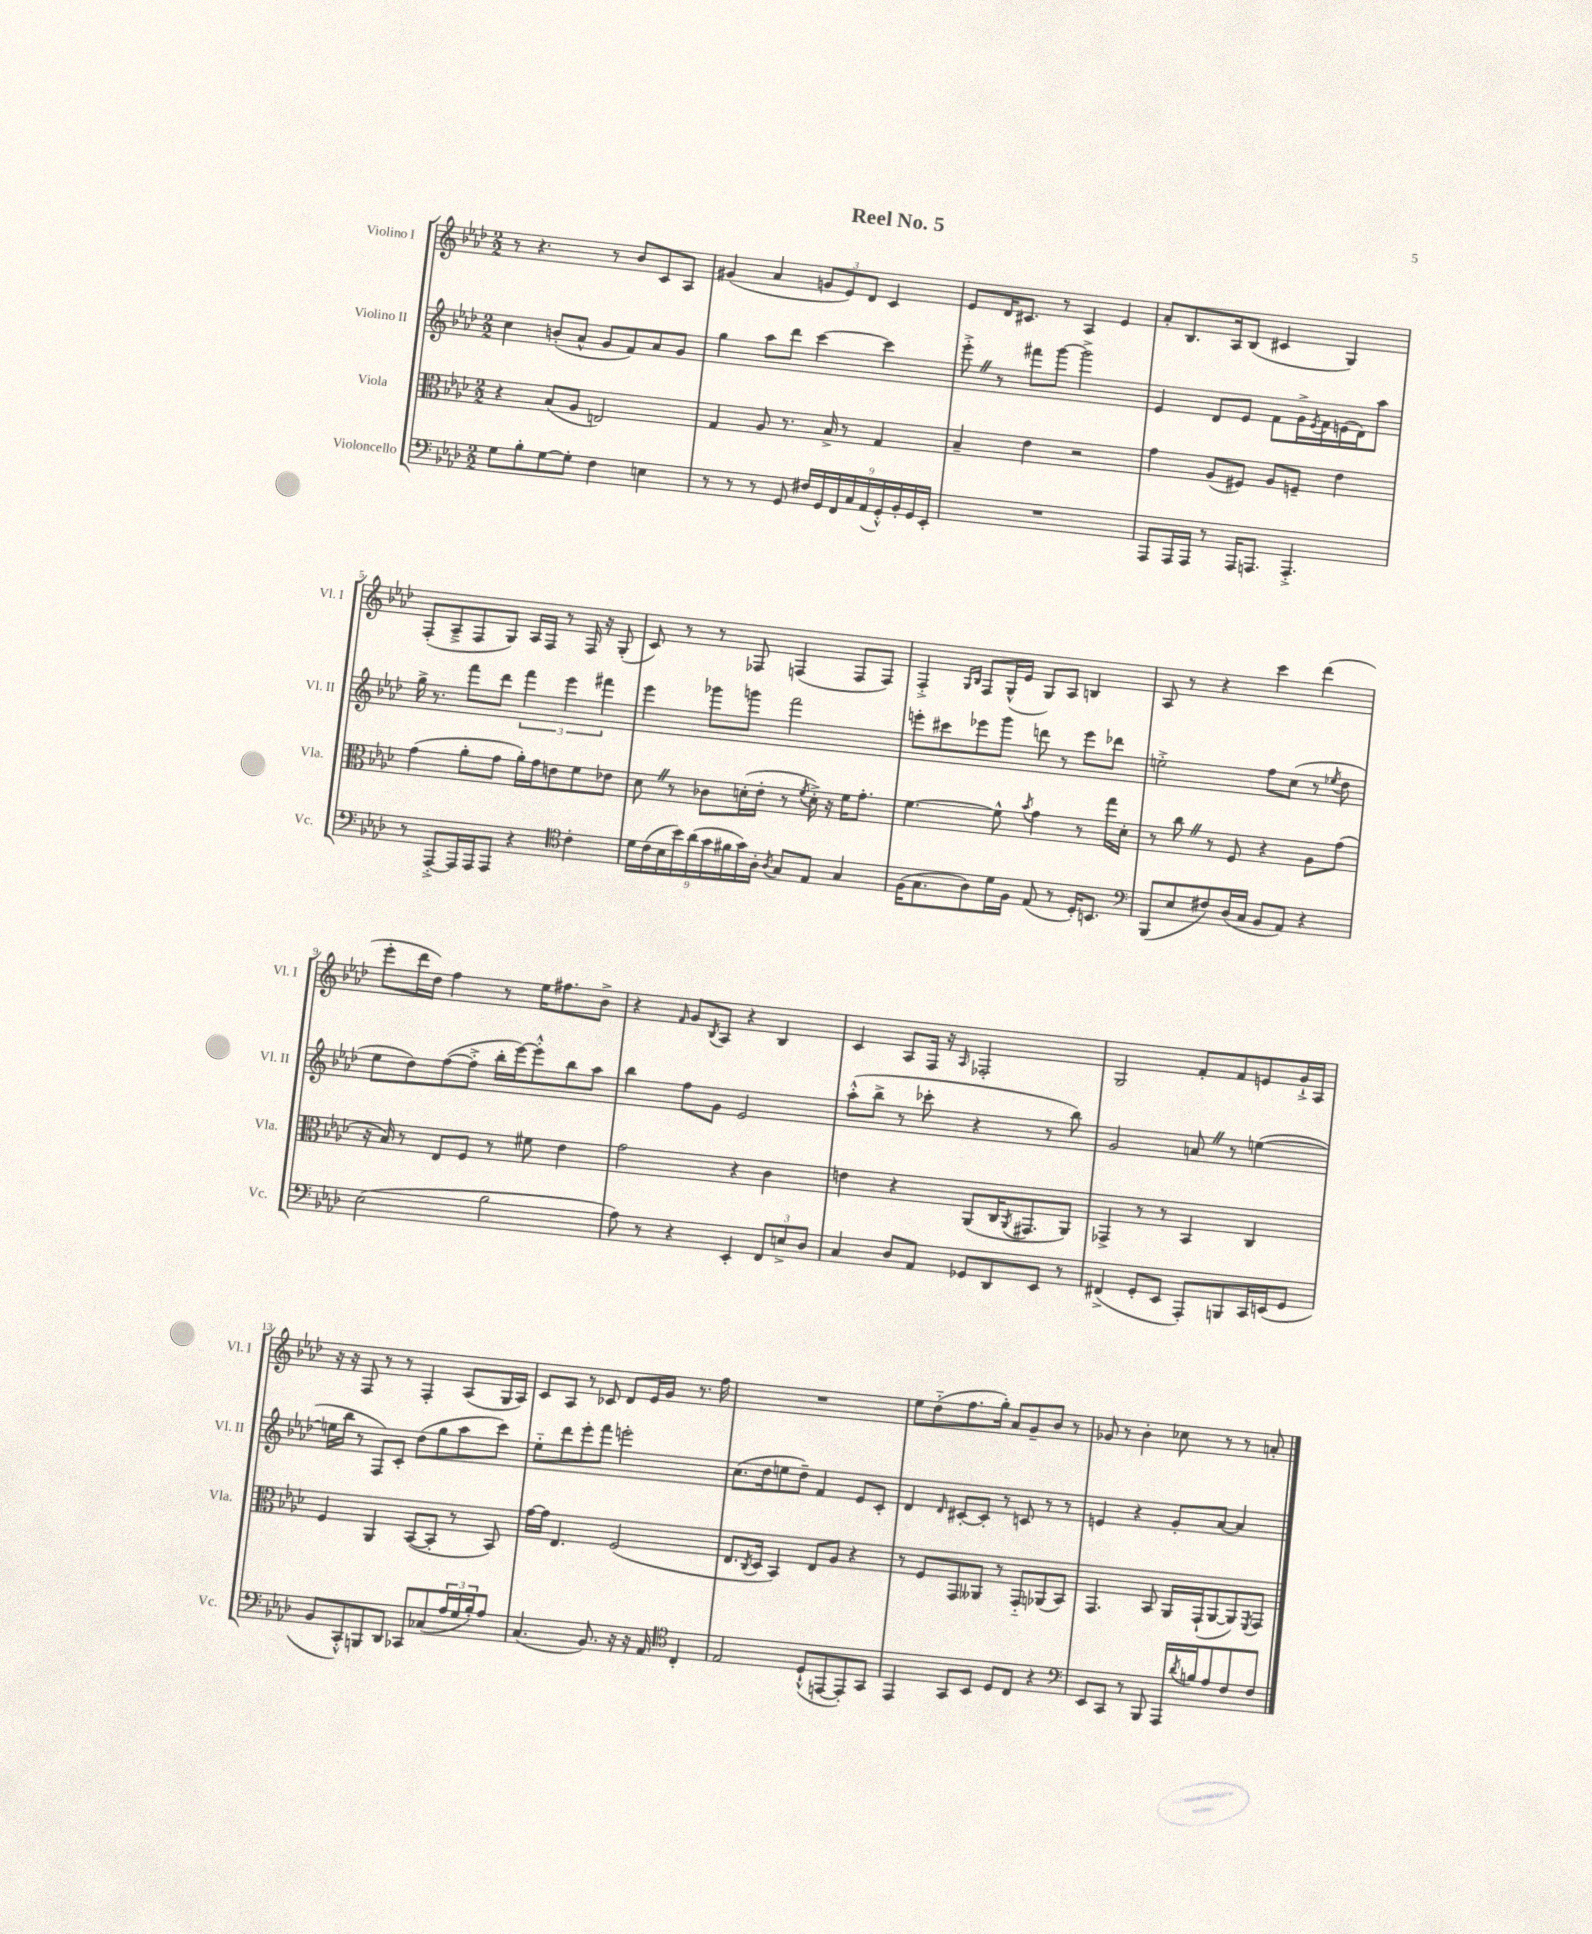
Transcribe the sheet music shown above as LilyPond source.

\header { title = "Reel No. 5" }
<<
\new StaffGroup <<
\new Staff = "s0" \with { instrumentName = "Violino I" shortInstrumentName = "Vl. I" } {
    \clef treble \key aes \major \numericTimeSignature \time 2/2
    r8 r4. r8 bes'8 c'8 aes8 |
    gis'4( aes'4 \tuplet 3/2 { g'8 ees'8) des'8 } c'4 |
    ees'8 des'16 cis'8. r8 aes4 ees'4 |
    aes'8-. bes8. aes16 bes8( cis'4 g4) |
    f8-.( aes8---> f8 g8) aes16 f16 r8 f16 r16 g8-.( |
    c'8) r8 r8 fes8 f4( f8 f8) |
    f4-.-> \grace { g16 bes16 } f8 g16-^( ees'16 g8) aes8 b4 |
    aes8 r8 r4 c'''4 des'''4( |
    ees'''8-. des'''16 des''16) f''4 r8 ees''16 fis''8. bes'8-> |
    r4 \grace { f'16 } g'8 \acciaccatura { bes8 } aes8 r4 bes4 |
    c'4 aes8 f16 r16 \grace { aes16 } fes2-. |
    g2 f'8-. f'8 e'8 g'16-!-> aes16 |
    r16 r16 f8 r8 r8 f4-. aes8( g16 aes16) |
    c'8 aes8 r8 ces'8 des'8 ees'16 g'16 r8. f''16 |
    R1 |
    ees''8 des''8-_( f''8. g''16-.) aes'8 g'8-- bes'8 r8 |
    ges'8 r8 bes'4-. ces''8 r8 r8 a'8-. \bar "|." |
}
\new Staff = "s1" \with { instrumentName = "Violino II" shortInstrumentName = "Vl. II" } {
    \clef treble \key aes \major \numericTimeSignature \time 2/2
    c''4 b'8-.( aes'8-^ g'8 f'8) aes'8 g'8 |
    g''4 aes''8 des'''8 c'''4~ c'''4 |
    ees'''8-.-> \once \override BreathingSign.text = \markup { \musicglyph "scripts.caesura.straight" } \breathe r8 fis'''8 g'''8~ g'''2-> |
    ees'4 des'8 ees'8 f'8 g'16-> \acciaccatura { ees'8 } f'16 e'16( des'16) aes''8 |
    g''16-> r8. f'''8 des'''8 \tuplet 3/2 { f'''4 ees'''4 fis'''4 } |
    ees'''4 ges'''8 g'''8 f'''2 |
    e'''8-. cis'''8 ees'''8 g'''8 d'''8 r8 ees'''8 des'''8 |
    e''2-.-> f''8 c''8( r8 \acciaccatura { ees''8 } des''8 |
    ees''8 des''8) f''8~( f''8-.-> bes''16-. ees'''16~) ees'''8-.-^ bes''8 aes''8 |
    bes''4 f''8 g'8 ees'2 |
    aes''8-.-^( bes''8-> r8 ces'''8-. r4 r8 bes''8) |
    g'2 a'8 \once \override BreathingSign.text = \markup { \musicglyph "scripts.caesura.straight" } \breathe r8 e''4~( |
    e''16 bes''16 r8 f8) c'8-. des''8( g''8 aes''8 c'''8) |
    ees''8-_ des'''8 ees'''8-. f'''8 e'''2-. |
    c''8.( des''16 e''8 des''8--) f'4 ees'8 c'8-. |
    des'4 \grace { des'16 } cis'8~-. cis'8-. r8 c'8 r8 r8 |
    e'4 r4 g'8-. aes'8~ aes'4 \bar "|." |
}
\new Staff = "s2" \with { instrumentName = "Viola" shortInstrumentName = "Vla." } {
    \clef alto \key aes \major \numericTimeSignature \time 2/2
    r4 bes8( aes8 e2) |
    g4 aes8 r8. bes16-> r8 g4 |
    bes4-- ees'4 r2 |
    g'4 aes8( fis8) aes8 f8-- ees'4 |
    g'4( aes'8-. g'8 aes'16-.) g'16 e'8 f'8 ees'8 |
    des'8 \once \override BreathingSign.text = \markup { \musicglyph "scripts.caesura.straight" } \breathe r8 ces'8 d'16-.( ees'16-. r8 \acciaccatura { f'8 } d'16-.->) r16 f'16 g'8.-. |
    f'4.~ f'8-^ \acciaccatura { bes'8 } g'4 r8 g''16 des'16-. |
    r8 c''8 \once \override BreathingSign.text = \markup { \musicglyph "scripts.caesura.straight" } \breathe r8 f8 r4 aes8 g'8( |
    r16 bes16) r8 ees8 f8 r8 fis'8 ees'4 |
    g'2 r4 c'4 |
    e'4 r4 aes,8( c16 \acciaccatura { aes,8 } gis,8. aes,8) |
    ges,4-> r8 r8 bes,4 c4 |
    f4 aes,4 bes,8~( bes,8-. r8 bes,8) |
    g'16~ g'16 ees4. f2( |
    ees8. \acciaccatura { c8 } des16 bes,4) ees8 aes8 r4 |
    r8 f8 g,8 aeses,8 r8 g,8-_ aes,8( bes,8) |
    g,4. bes,8 aes,16 g,16-!( aes,8~ aes,8) \acciaccatura { f,8 } g,8 \bar "|." |
}
\new Staff = "s3" \with { instrumentName = "Violoncello" shortInstrumentName = "Vc." } {
    \clef bass \key aes \major \numericTimeSignature \time 2/2
    g8 bes8-. g8~ g8-. f4 e4 |
    r8 r8 r8 g,8 \tuplet 9/8 { fis16 g,16 f,16 c16 aes,16( g,16-.-^) bes,16-. g,16 ees,16-. } |
    R1 |
    aes,,8 aes,,16 aes,,16 r8 aes,,16 a,,8. a,,4.-.-> |
    r8 aes,,8~-.-> aes,,16 aes,,16 aes,,8 r4 \clef tenor c'4-. |
    \tuplet 9/8 { des'16 c'16( bes16 bes'16) aes'16( g'16 fis'16 g'16) aes16-. } \acciaccatura { aes8 } g8 ees8 g4 |
    f16( g8. aes8) des'16 f16 ees8( r8 des16-.) b,8. |
    \clef bass bes,,8( ees8 fis8) des16( c16 bes,8 aes,8) r4 |
    ees2( bes2 |
    aes8) r8 r4 ees,4-. \tuplet 3/2 { f,8 e8-> des8 } |
    c4 des8 aes,8 ges,8 des,8 ees,8 r8 |
    fis,4->( g,8-. ees,8 aes,,8-.) b,,8 c,16 e,16( g,8 |
    bes,8 c,8-.-^) b,,8 des,8 ces,8 ces8( \tuplet 3/2 { aes16 g16 bes16-.) } aes8 |
    c4.( bes,8.) r16 r16 aes,16 \clef tenor c4-. |
    ees2 des8-!-^( e,8~ e,8-.) g,8 |
    ees,4 g,8 bes,8 des8 c8 r4 |
    \clef bass ees,8 c,8 r8 bes,,8 aes,,16 \acciaccatura { des'8 } b16 aes8 f8 f8 \bar "|." |
}
>>
>>
